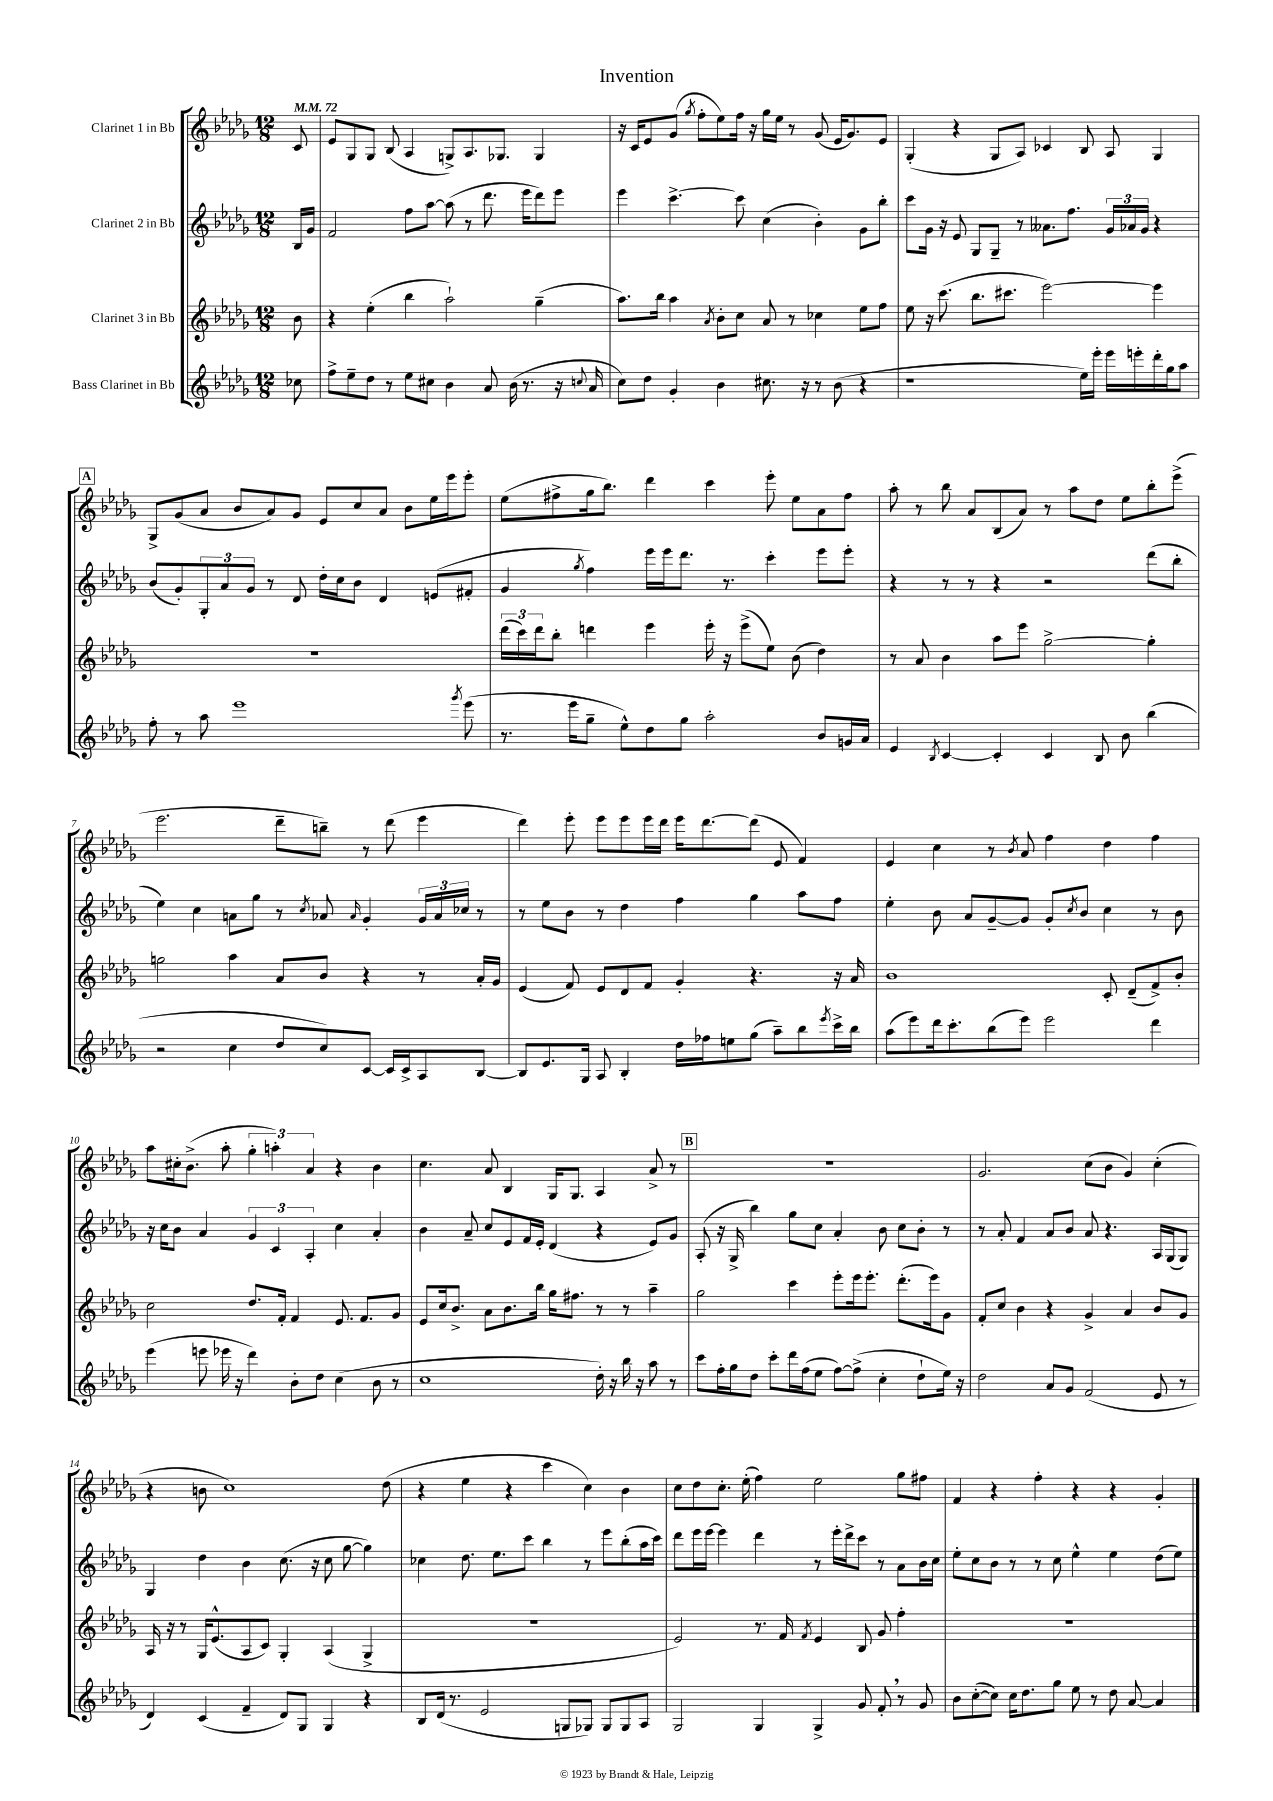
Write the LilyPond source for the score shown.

\header { title = "Invention" }
<<
\new StaffGroup <<
\new Staff = "s0" \with { instrumentName = "Clarinet 1 in Bb" } {
    \clef treble \key des \major \numericTimeSignature \time 12/8 \partial 8 \tempo 4 = 72
    c'8 |
    ees'8 ges8 ges8 bes8( aes4 g8->) aes8. ges8. ges4 |
    r16 c'16 ees'8 ges'8( \acciaccatura { ges''8 } f''8-. ees''8) f''16 r16 ges''16 ees''16 r8 ges'8( ees'16 ges'8.) ees'8 |
    ges4-.( r4 ges8 aes8) ces'4 bes8 aes8 ges4 |
    \mark \markup { \box "A" } ges8-> ges'8( aes'8 bes'8 aes'8) ges'8 ees'8 c''8 aes'8 bes'8 ees''16 ees'''16 ees'''8-. |
    ees''8( fis''8-> ges''16 bes''8.) des'''4 c'''4 ees'''8-. ees''8 aes'8 fis''8 |
    aes''8-. r8 bes''8 aes'8 bes8( aes'8) r8 aes''8 des''8 ees''8 bes''8-. ees'''8->( |
    ees'''2. des'''8-- b''8--) r8 des'''8( ees'''4 |
    des'''4) ees'''8-. ees'''8 ees'''8 ees'''16 des'''16 ees'''16 des'''8.~ des'''8( ees'8 f'4) |
    ees'4 c''4 r8 \acciaccatura { bes'8 } aes'8 f''4 des''4 f''4 |
    aes''8 cis''16-. bes'8.->( aes''8-. \tuplet 3/2 { ges''4-. a''4-.) aes'4 } r4 bes'4 |
    c''4. aes'8 bes4 ges16 ges8. aes4 aes'8-> r8 |
    \mark \markup { \box "B" } R1. |
    ges'2. c''8( bes'8 ges'4) c''4-.( |
    r4 b'8 c''1) des''8( |
    r4 ees''4 r4 c'''4 c''4) bes'4 |
    c''8 des''8 c''8.-. ees''16-.( f''4) ees''2 ges''8 fis''8 |
    f'4 r4 f''4-. r4 r4 ges'4-. \bar "|." |
}
\new Staff = "s1" \with { instrumentName = "Clarinet 2 in Bb" } {
    \clef treble \key des \major \numericTimeSignature \time 12/8 \partial 8
    bes16 ges'16 |
    f'2 f''8 aes''8~ aes''8( r8 des'''8. ees'''16 des'''8) ees'''8 |
    ees'''4 c'''4.~-> c'''8 c''4( bes'4-.) ges'8 bes''8-. |
    c'''8 ges'16 r16 ees'8 ges8 ges8-- r8 aeses'8. f''8. \tuplet 3/2 { ges'16 aes'16 ges'16 } r4 |
    \mark \markup { \box "A" } bes'8( ges'8-.) \tuplet 3/2 { ges8-. aes'8 ges'8 } r8 des'8 des''16-. c''16 bes'8 des'4 e'8( fis'8-. |
    ges'4 \acciaccatura { ges''8 } f''4) ees'''16 ees'''16 des'''8. r8. c'''4-. ees'''8 ees'''8-. |
    r4 r8 r8 r4 r2 des'''8( bes''8-. |
    ees''4) c''4 a'8 ges''8 r8 \acciaccatura { c''8 } aes'8 \grace { aes'16 } ges'4-. \tuplet 3/2 { ges'16 aes'16 ces''16 } r8 |
    r8 ees''8 bes'8 r8 des''4 f''4 ges''4 aes''8 f''8 |
    ees''4-. bes'8 aes'8 ges'8~-- ges'8 ges'8-. \acciaccatura { c''8 } bes'8 c''4 r8 bes'8 |
    r16 c''16 bes'8 aes'4 \tuplet 3/2 { ges'4 c'4 aes4-. } c''4 aes'4-. |
    bes'4 aes'8-- c''8 ees'8 f'16 ees'16-. des'4( r4 ees'8) ges'8 |
    \mark \markup { \box "B" } aes8-.( r16 ges16-> bes''4) ges''8 c''8 aes'4-. bes'8 c''8 bes'8-. r8 |
    r8 aes'8-. f'4 aes'8 bes'8 aes'8 r4. aes16 ges16( ges8) |
    ges4 des''4 bes'4 c''8.( r16 c''8 ges''8~ ges''4) |
    ces''4 des''8. ees''8. c'''8 bes''4 r8 ees'''8 bes''8-.( aes''16 c'''16) |
    des'''8 ees'''16 ees'''16~ ees'''4 des'''4 r8 ees'''16-. des'''16-> c'''8 r8 aes'8 bes'16 c''16 |
    ees''8-. c''8 bes'8 r8 r8 c''8 ees''4-^ ees''4 des''8( ees''8) \bar "|." |
}
\new Staff = "s2" \with { instrumentName = "Clarinet 3 in Bb" } {
    \clef treble \key des \major \numericTimeSignature \time 12/8 \partial 8
    bes'8 |
    r4 ees''4-.( bes''4 aes''2-!) ges''4--( |
    aes''8.) bes''16 aes''4 \acciaccatura { aes'8 } bes'8-. c''8 aes'8 r8 ces''4 ees''8 f''8 |
    ees''8 r16 c'''8.( bes''8. cis'''8. ees'''2~) ees'''4 |
    \mark \markup { \box "A" } R1. |
    \tuplet 3/2 { des'''16( c'''16) des'''16 } bes''8-. d'''4 ees'''4 ees'''16-. r16 ees'''8->( ees''8) bes'8( des''4) |
    r8 aes'8 bes'4 aes''8 ees'''8 ges''2~-> ges''4-. |
    g''2 aes''4 aes'8 bes'8 r4 r8 aes'16-. ges'16 |
    ees'4( f'8) ees'8 des'8 f'8 ges'4-. r4. r16 aes'16 |
    bes'1 c'8-. des'8--( f'8->) bes'8-. |
    c''2 des''8. f'16-. f'4 ees'8. f'8. ges'8 |
    ees'8 c''16 bes'8.-> aes'8 bes'8. bes''16 ges''16 fis''8. r8 r8 aes''4-- |
    \mark \markup { \box "B" } ges''2 c'''4 ees'''8-. ees'''16 ees'''8.-. des'''8.-.( ees'''16) ges'8 |
    f'8-. c''8 bes'4 r4 ges'4-> aes'4 bes'8 ges'8 |
    aes16 r16 r8 ges16 ees'8.-^( aes8 c'8) ges4-. aes4( ges4-> |
    R1. |
    ees'2) r8. f'16 \acciaccatura { f'8 } ees'4 bes8 ges'8 f''4-. |
    R1. \bar "|." |
}
\new Staff = "s3" \with { instrumentName = "Bass Clarinet in Bb" } {
    \clef treble \key des \major \numericTimeSignature \time 12/8 \partial 8
    ces''8 |
    f''8-> ees''8-- des''8 r8 ees''8 cis''8 bes'4 aes'8 bes'16( r8. r16 \appoggiatura { c''8 } aes'16 |
    c''8) des''8 ges'4-. bes'4 cis''8. r16 r8 bes'8( r4 |
    r1 ees''16) ees'''16-. ees'''16 e'''16-. des'''16-. ges''16 aes''8 |
    \mark \markup { \box "A" } f''8-. r8 aes''8 ees'''1 \acciaccatura { ges'''8 } ees'''8( |
    r8. ees'''16 ges''8-- ees''8-^) des''8 ges''8 aes''2-. bes'8 g'16 aes'16 |
    ees'4 \acciaccatura { bes8 } c'4~ c'4-. c'4 bes8 bes'8 bes''4( |
    r2 c''4 des''8 c''8) c'8~ c'16 c'16-> aes8 bes8~ |
    bes8 ees'8. ges16 aes8 bes4-. des''16 fes''16 e''8 ges''8( aes''8--) bes''8 \acciaccatura { ees'''8 } c'''16-> bes''16 |
    aes''8( ees'''8) des'''16 c'''8.-. bes''8( ees'''8) ees'''2 des'''4 |
    ees'''4( e'''8 ees'''16 r16 des'''4) bes'8-. des''8 c''4( bes'8 r8 |
    c''1 des''16-.) r16 bes''16 r16 aes''8 r8 |
    \mark \markup { \box "B" } c'''8 f''16-. ges''16 des''8 c'''8-. des'''16 f''16( ees''8 f''8~) f''8->( c''4-. des''8-! ees''16) r16 |
    des''2 aes'8 ges'8 f'2( ees'8 r8 |
    des'4) c'4( f'4-- des'8) ges8 ges4 r4 |
    bes8 des'16( r8. ees'2 g8 ges8) ges8 ges8 aes8 |
    ges2 ges4 ges4-> ges'8 f'8-. \breathe r8 ges'8 |
    bes'8 c''8~-.( c''8) c''16 des''8. ges''8 ees''8 r8 des''8 aes'8~ aes'4 \bar "|." |
}
>>
>>
